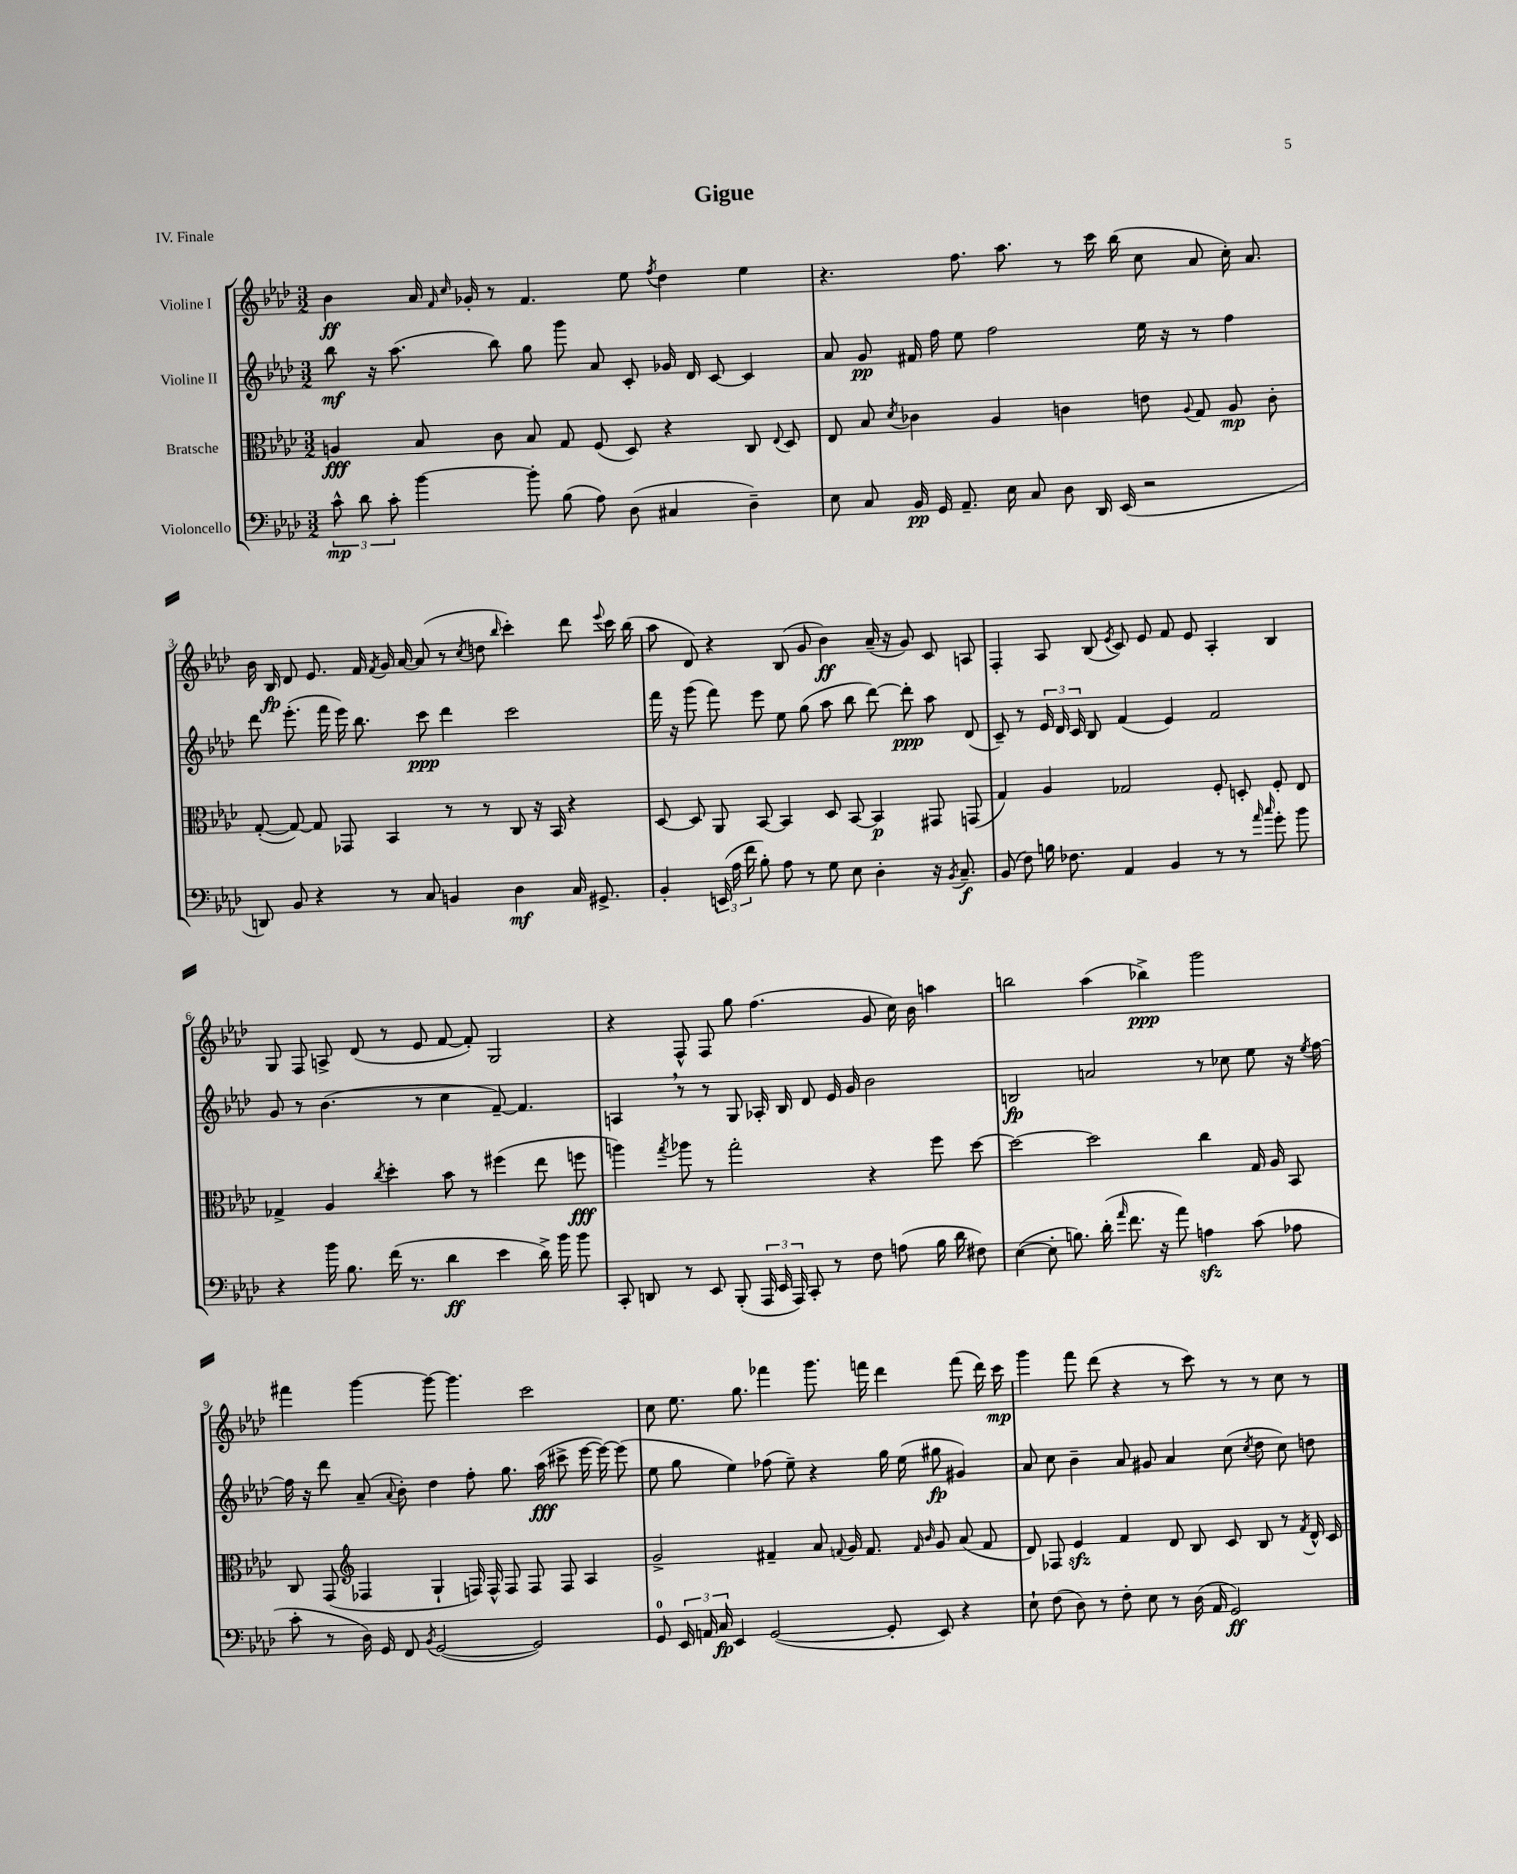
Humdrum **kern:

**kern	**kern	**kern	**kern
*staff4	*staff3	*staff2	*staff1
*clefF4	*clefC3	*clefG2	*clefG2
*k[b-e-a-d-]	*k[b-e-a-d-]	*k[b-e-a-d-]	*k[b-e-a-d-]
*M3/2	*M3/2	*M3/2	*M3/2
12c^^	4A	8bb-	4b-
12d-	.	.	.
.	.	16r	.
12c'	.	.	.
.	.	(8.aa-	.
[4b-	8B-	.	16a-
.	.	.	16qqf
.	.	.	16qqcc
.	.	.	16g-'
.	8c	8bb-)	8r
8b-']	8B-	8gg	4.f
(8B-	8G	8ggg	.
8A-)	(8F	8a-	.
(8D-	8D-)	8c'	8ee-
.	.	.	8qff
4C#	4r	16g-	4dd-
.	.	16d-	.
.	.	[8c	.
4D-~)	8C	4c]	4ee-
.	8qqE-	.	.
.	8D-	.	.
=	=	=	=
8E-	8E-	8a-	4.r
8C	8B-	8g	.
.	8qd-	.	.
16BB-	4c-	16f#	.
16GG	.	16ff	.
8.AA-~	.	8ee-	8.ff
.	4A-	2ff	.
16E-	.	.	8.aa-
8C	.	.	.
8D-	4c	.	8r
16DD-	.	.	16ccc
(16EE-	.	.	(16bb-
2r	8e	16ee-	8cc
.	.	16r	.
.	8qqA-	.	.
.	8G	8r	8a-
.	8A-	4ff	16cc')
.	.	.	8.a-
.	8c'	.	.
=	=	=	=
8DD)	([8G'	8ddd-	16b-
.	.	.	16B-
8BB-	8G_)	(8.eee-'	8d-
4r	8G]	.	8.e-
.	.	16fff	.
.	8GG-	16eee-)	.
.	.	8.bb-	16f
.	.	.	8qf
8r	4BB-	.	16g
.	.	.	[16a-
8C	.	8ccc	(8a-]
4BB	8r	4ddd-	8r
.	.	.	8qcc
.	8r	.	8dd
.	.	.	16qqbb-
4D-	8C	2ccc	4ccc')
.	16r	.	.
.	16BB-	.	.
16C	4r	.	8ddd-
8.GG#^	.	.	.
.	.	.	8qqeee-
.	.	.	16ccc
.	.	.	(16bb-
=	=	=	=
4BB-'	[8D-	16fff	8aa-
.	.	16r	.
.	8D-]	(8ggg	8d-)
(24EE	8AA-	8fff)	4r
24A-	.	.	.
24f	.	.	.
8B-')	[8BB-	8eee-	.
8A-	4BB-]	8ee-	(8B-
8r	.	(8gg	8g
8G	8D-	8aa-	4b-)
8E-	[8BB-	8bb-	.
4D-'	4BB-]	[8ddd-)	(16a-~
.	.	.	16r
.	.	8ddd-']	8g)
16r	8GG#	8aa-	8c
8qBB-	.	.	.
8.C~	.	.	.
.	(8GG	(8d-	8A
=	=	=	=
(8BB-	4G)	8c~)	4F'
8F)	.	8r	.
16B	4A-	24e-	8A-
.	.	24d-	.
8.F-	.	.	.
.	.	24c	.
.	.	8B-	(8B-
.	.	.	8qe-
4AA-	2G-	(4f	8c)
.	.	.	8e-
4BB-	.	4e-)	8f
.	.	.	8e-
8r	8F'	2f	4A-'
8r	8D'	.	.
16qqa-	.	.	.
16qqcc	.	.	.
8g'	8F'	.	4B-
8b-	8E-	.	.
=	=	=	=
4r	4G-^	8g	8G
.	.	8r	8F
16b-	4A-	(4.b-	8A^
8.B-	.	.	.
.	.	.	(8d-
.	8qcc	.	.
(16f	4dd-'	.	8r
8.r	.	.	.
.	.	8r	8e-
4d-	8b-	4cc	[8f
.	8r	.	8f'])
4e-	(4ff#	[8f~)	2G
.	.	4.f]	.
16d-^)	8ee-	.	.
16b-	.	.	.
8b-	8ff	.	.
=	=	=	=
8CC'	4aa)	4A	4r
8DD	.	.	.
.	8qgg	.	.
8r	8aa-	8r	8F^^
8EE-	8r	8r	8F
(8BBB-'	2gg'	8G	8gg
24AAA-	.	16A-'	(4.ff
24EE-	.	.	.
.	.	16B-	.
24AAA-)	.	.	.
8CC'	.	8d-	.
8r	.	16e-	.
.	.	16g	.
8F	4r	2b-	8g
(8A	.	.	16cc)
.	.	.	16b-
16B-	8ff	.	4aa
16d-	.	.	.
8F#)	[8dd-	.	.
=	=	=	=
([4E-	2dd-_	2B	2bb
8E-']	.	.	.
8.B)	.	.	.
.	2dd-]	2a	(4aa-
(16d-'	.	.	.
16qqa-	.	.	.
8.f	.	.	.
.	.	.	4bb-^)
16r	.	.	.
8a-)	.	.	.
4A	4cc	8r	2ggg
.	.	8cc-	.
(8c	16G	8ee-	.
.	16A-	.	.
8A-	8BB-	16r	.
.	.	8qee-	.
.	.	[16ff	.
=	=	=	=
8c'	8C	16ff]	4fff#
.	.	16r	.
8r	(8GG	8ddd-	.
*	*clefG2	*	*
16D-)	4F-	(8a-~	[4ggg
16GG	.	.	.
.	.	8qqa-	.
8FF	.	8b-')	.
8qBB-	.	.	.
([2GG	4G`	4dd-	8ggg_
.	.	.	4.ggg]
.	16F)	8ff'	.
.	16F^^	.	.
.	8F	8.gg	.
2GG])	8F	.	2ccc
.	.	(16aa-	.
.	8F	8ccc#^	.
.	4A-	[16eee-	.
.	.	16eee-_)	.
.	.	(8eee-]	.
=	=	=	=
8GG	2g^	8ee-	8cc
24EE-	.	8gg	8.ee-
24AA	.	.	.
24C	.	.	.
4EE-	.	4ee-)	.
.	.	.	8.gg
([2GG	4f#~	(8ff-	4fff-
.	.	8ee-~)	.
.	8a-	4r	8.ggg
.	8qqf	.	.
.	16g	.	.
.	8.f	.	16fff
8GG']	.	16gg	4ddd-
.	.	(16ee-	.
.	16qqf	.	.
.	16qqb-	.	.
8EE-)	8g	8gg#	.
4r	(8a-	4g#)	(8fff
.	8f	.	16ddd-)
.	.	.	16ccc
=	=	=	=
8E-`	8d-)	8a-	4ggg
(8F	8F-	8cc	.
8D-)	4e-	4b-~	8fff
8r	.	.	(8ddd-
8F'	4f	8a-	4r
8E-	.	8g#	.
8r	8d-	4a-	8r
(16D-	8B-	.	8ccc)
16AA-	.	.	.
2GG)	8c	(8cc	8r
.	.	8qcc	.
.	8B-	8dd-	8r
.	8r	8cc)	8cc
.	8qf	.	.
.	16d-^^	8dd	8r
.	16c	.	.
==	==	==	==
*-	*-	*-	*-
